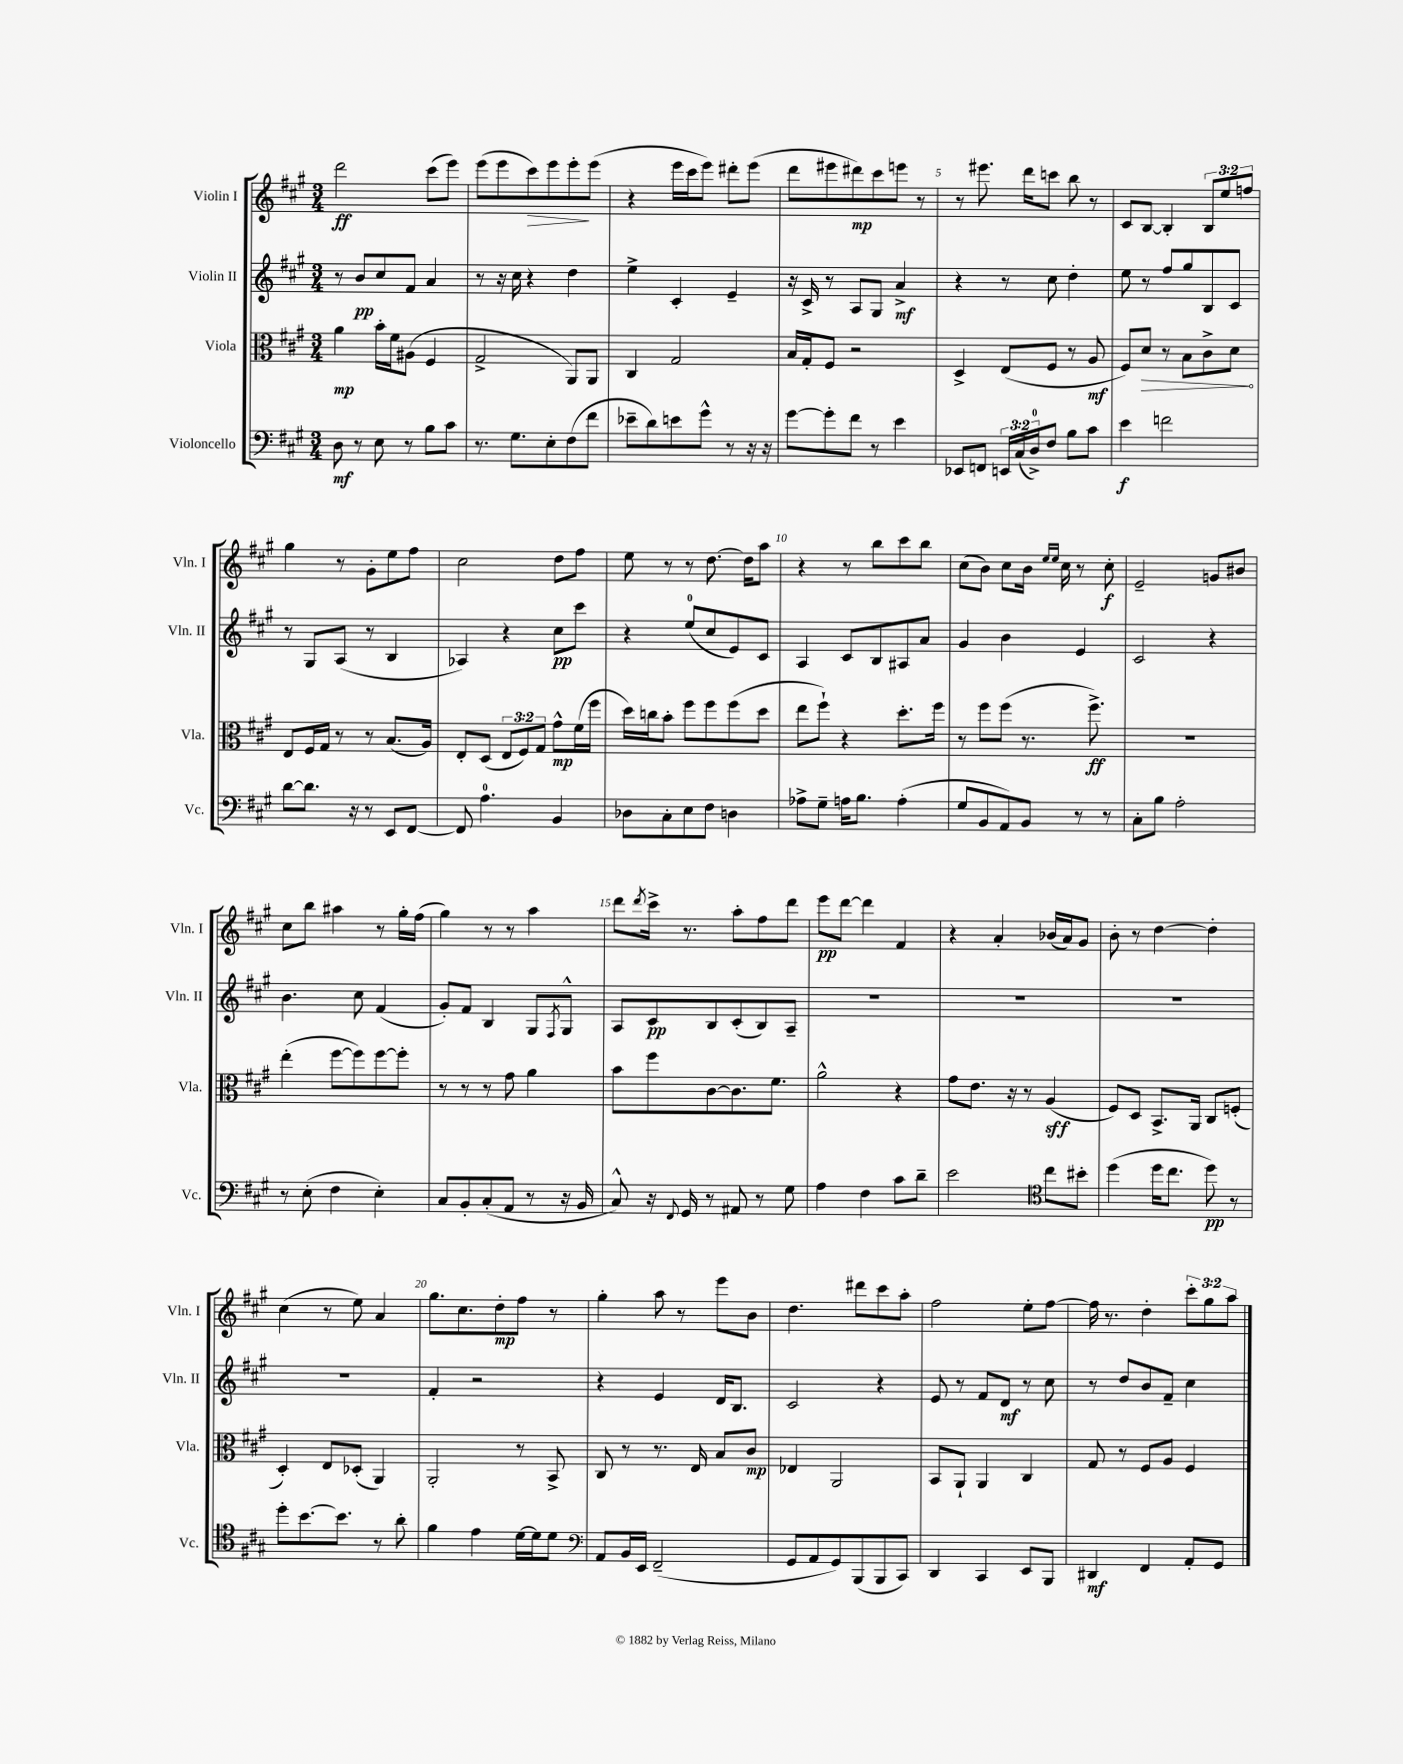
<<
\new StaffGroup <<
\new Staff = "s0" \with { instrumentName = "Violin I" shortInstrumentName = "Vln. I" } {
    \clef treble \key a \major \numericTimeSignature \time 3/4 \override Staff.TupletNumber.text = #tuplet-number::calc-fraction-text
    d'''2\ff cis'''8( e'''8) |
    e'''8( e'''8 cis'''8\>) e'''8 e'''8-.\! e'''8( |
    r4 e'''16 cis'''16 e'''8) dis'''8-. e'''8( |
    d'''8 eis'''8 dis'''8\mp) cis'''8 e'''8 r8 |
    r8 eis'''8. d'''16 c'''8 b''8 r8 |
    cis'8 b8~ b4-. \tuplet 3/2 { b8 e''8 f''8 } |
    gis''4 r8 gis'8-. e''8 fis''8 |
    cis''2 d''8 fis''8 |
    e''8 r8 r8 d''8.~ d''16 a''8 |
    r4 r8 b''8 cis'''8 b''8 |
    cis''8( b'8) cis''8 b'16 \grace { e''16 e''16 } cis''16 r8 cis''8-.\f |
    e'2-- g'8 bis'8 |
    cis''8 b''8 ais''4 r8 gis''16-. fis''16( |
    gis''4) r8 r8 a''4 |
    d'''8 \acciaccatura { d'''8 } cis'''16-> r8. a''8-. fis''8 d'''8 |
    e'''8\pp d'''8~ d'''4 fis'4 |
    r4 a'4-. bes'16( a'16) gis'8 |
    b'8-. r8 d''4~ d''4-. |
    cis''4( r8 e''8) a'4 |
    gis''8. cis''8. d''8-.\mp fis''8 r8 |
    gis''4-. a''8 r8 e'''8 b'8 |
    d''4. dis'''8 cis'''8 a''8-. |
    fis''2 e''8-. fis''8~ |
    fis''16 r8. d''4-. \tuplet 3/2 { cis'''8-. gis''8 a''8 } \bar "|." |
}
\new Staff = "s1" \with { instrumentName = "Violin II" shortInstrumentName = "Vln. II" } {
    \clef treble \key a \major \numericTimeSignature \time 3/4
    r8 b'8\pp cis''8 fis'8 a'4 |
    r8 r16 cis''16 r4 d''4 |
    e''4-> cis'4-. e'4-- |
    r16 cis'16-> r8 a8 gis8 a'4->\mf |
    r4 r8 cis''8 d''4-. |
    e''8 r8 fis''8 gis''8 b8 cis'8 |
    r8 gis8 a8( r8 b4 |
    aes4) r4 cis''8\pp cis'''8 |
    r4 e''8-0( cis''8 e'8) cis'8 |
    a4 cis'8 b8 ais8 a'8 |
    gis'4 b'4 e'4 |
    cis'2 r4 |
    b'4. cis''8 fis'4( |
    gis'8-.) fis'8 b4 gis8 \acciaccatura { fis8 } gis8-^ |
    a8 cis'8\pp b8 cis'8-.( b8) a8-- |
    R2. |
    R2. |
    R2. |
    R2. |
    fis'4-. r2 |
    r4 e'4 d'16 b8. |
    cis'2 r4 |
    e'8 r8 fis'8 d'8\mf r8 cis''8 |
    r8 d''8 b'8 fis'8-- cis''4 \bar "|." |
}
\new Staff = "s2" \with { instrumentName = "Viola" shortInstrumentName = "Vla." } {
    \clef alto \key a \major \numericTimeSignature \time 3/4 \override Staff.TupletNumber.text = #tuplet-number::calc-fraction-text
    a'4\mp b'16-. fis'16 ais8( fis4 |
    gis2-> a,8) a,8 |
    cis4 gis2 |
    b16 gis16-. fis8 r2 |
    d4-> e8( fis8 r8 a8\mf |
    fis8) \once \override Hairpin.circled-tip = ##t d'8\> r8 b8 cis'8-> d'8\! |
    e8 fis16 gis16 r8 r8 b8.( a16) |
    e8-. d8( \tuplet 3/2 { e8 fis8) gis8 } gis'8-^\mp fis'16( fis''16 |
    d''16) c''16 b'8-. fis''8 fis''8 fis''8( d''8 |
    e''8 fis''8-!) r4 d''8.-. fis''16 |
    r8 fis''8 fis''8( r8. fis''8.->\ff) |
    R2. |
    e''4-.( fis''8~ fis''8) fis''8~ fis''8-. |
    r8 r8 r8 gis'8 a'4 |
    b'8 fis''8 cis'8~ cis'8. fis'8. |
    a'2-^ r4 |
    gis'8 e'8. r16 r8 a4\sff( |
    fis8) d8 b,8.-> a,16 cis8 f8-.( |
    d4-.) e8 des8-.( a,4) |
    a,2-. r8 b,8-> |
    cis8 r8 r8. e16 b8 cis'8\mp |
    ees4 a,2 |
    b,8 a,8-! a,4 cis4 |
    gis8 r8 fis8 a8 fis4 \bar "|." |
}
\new Staff = "s3" \with { instrumentName = "Violoncello" shortInstrumentName = "Vc." } {
    \clef bass \key a \major \numericTimeSignature \time 3/4 \override Staff.TupletNumber.text = #tuplet-number::calc-fraction-text
    d8\mf r8 e8 r8 b8 cis'8 |
    r8. gis8. e8-. fis8( fis'8 |
    ees'8-- d'8) e'8 gis'8-^ r8 r16 r16 |
    gis'8~ gis'8-. fis'8 r8 e'4 |
    ees,8 f,8 \tuplet 3/2 { e,16 cis16( d16-0->) } fis8 b8 cis'8 |
    e'4\f f'2 |
    d'8~ d'8. r16 r8 e,8 fis,8~ |
    fis,8 a4.-0 b,4 |
    des8 cis8-. e8 fis8 d4 |
    aes8-> gis8-- a16 b8. a4-.( |
    gis8 b,8 a,8) b,8 r8 r8 |
    cis8-. b8 a2-. |
    r8 e8-.( fis4 e4-.) |
    cis8 b,8-. cis8-.( a,8 r8 r16 b,16 |
    cis8-^) r16 \appoggiatura { fis,8 } gis,16 r8 ais,8 r8 gis8 |
    a4 fis4 cis'8 d'8-- |
    e'2 \clef tenor cis''8 bis'8-. |
    d''4( d''16 cis''8. d''8\pp) r8 |
    d''8-. b'8.~ b'8. r8 a'8-. |
    fis'4 e'4 d'16~ d'16 d'8 |
    \clef bass a,8 b,16 e,16 fis,2--( |
    gis,8 a,8 gis,8) b,,8( b,,8 cis,8) |
    d,4 cis,4 e,8 b,,8 |
    dis,4\mf fis,4 a,8-. gis,8 \bar "|." |
}
>>
>>
\layout { \context { \Score \override BarNumber.break-visibility = ##(#f #t #t) barNumberVisibility = #(every-nth-bar-number-visible 5) } }
